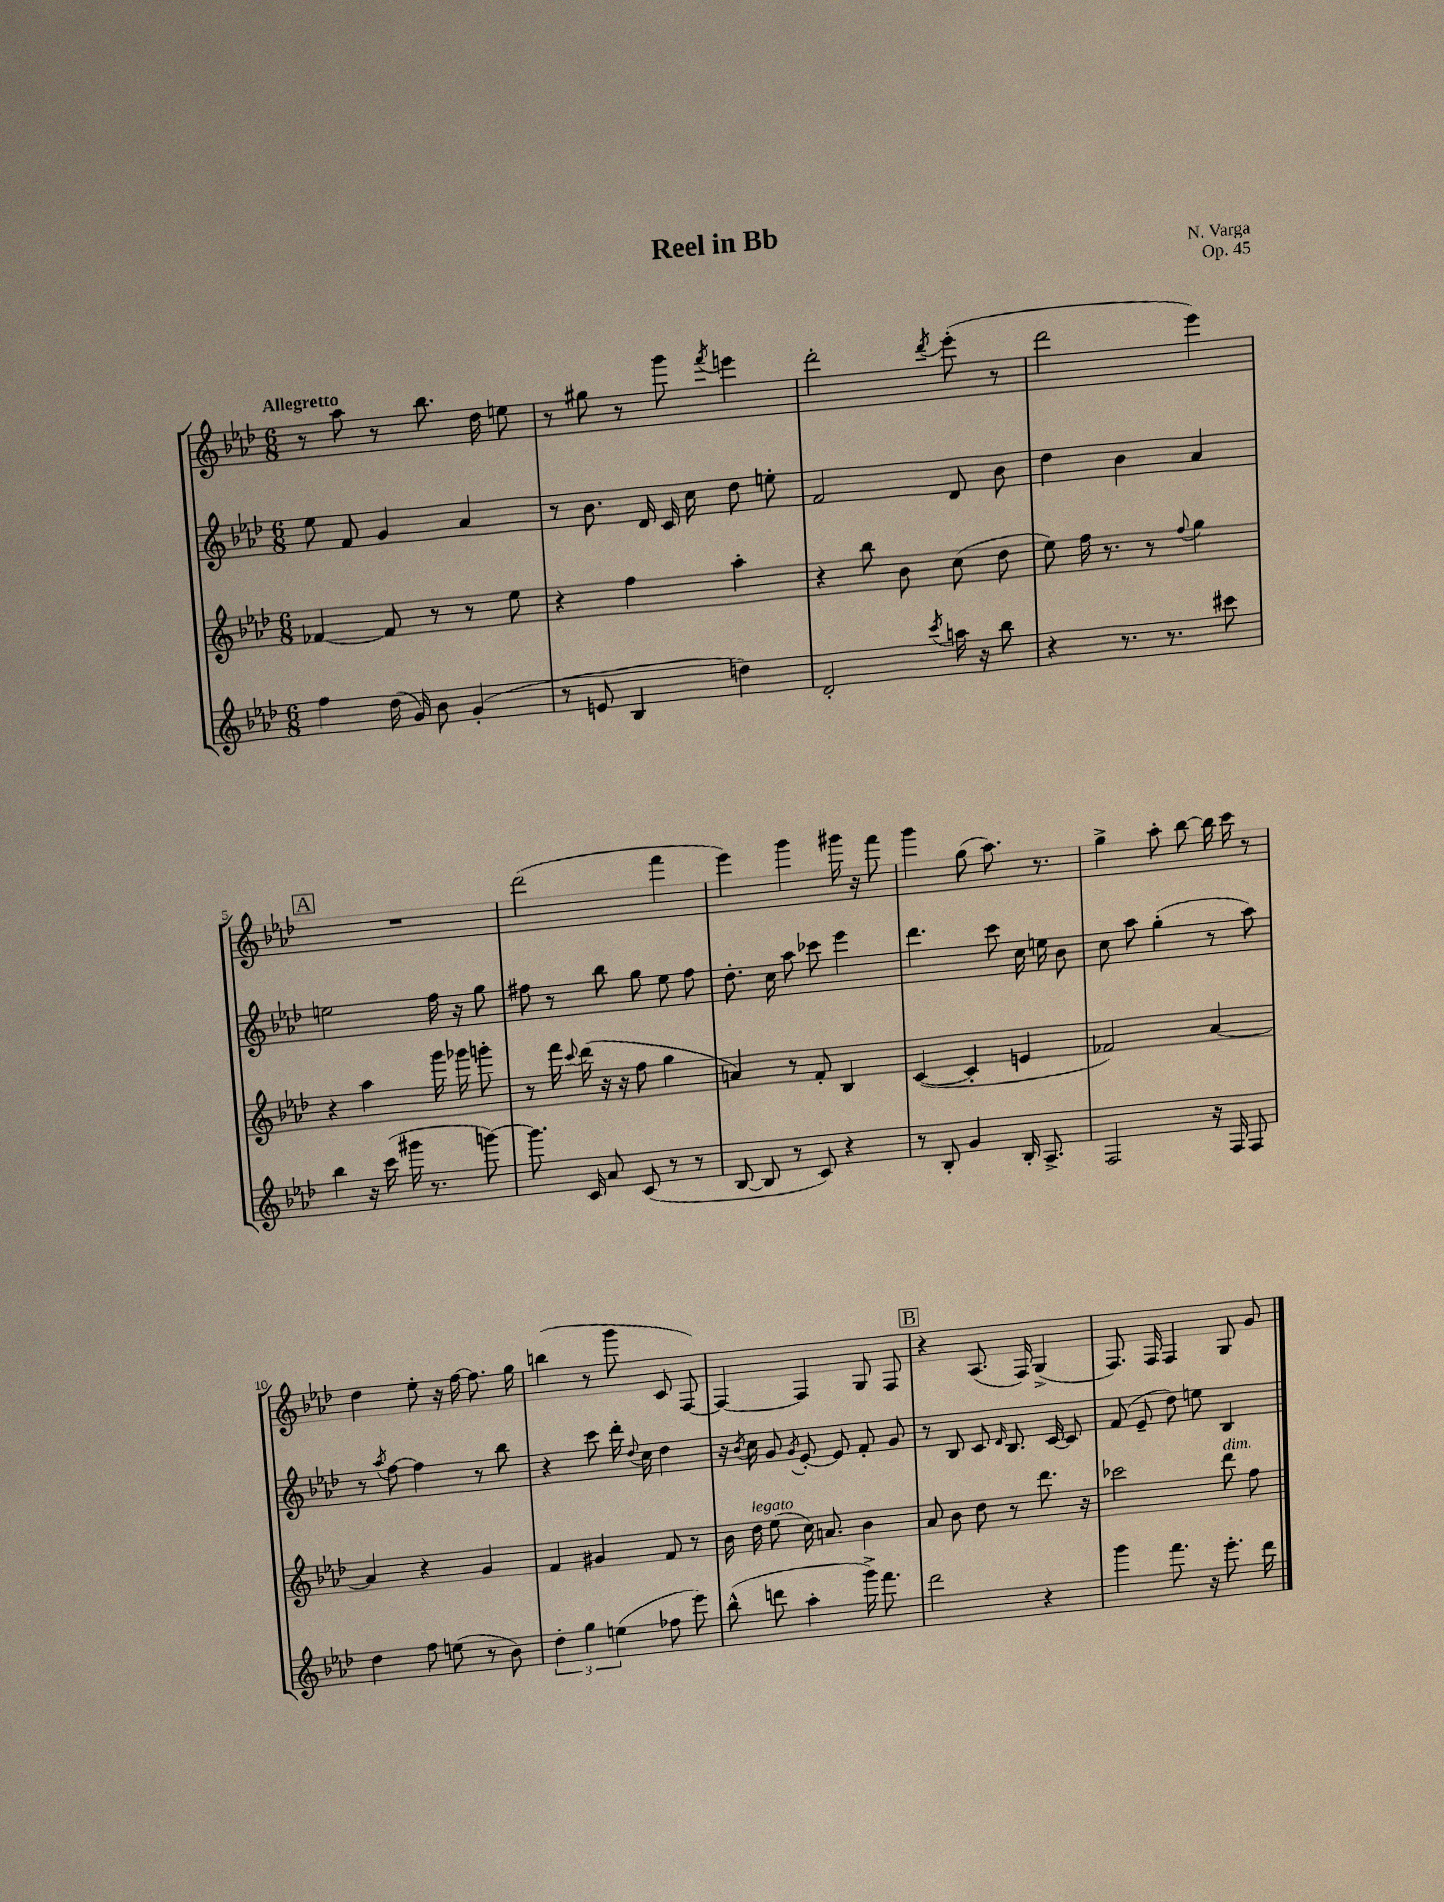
\header { title = "Reel in Bb" composer = "N. Varga" opus = "Op. 45" }
<<
\new StaffGroup <<
\new Staff = "s0" {
    \clef treble \key aes \major \numericTimeSignature \time 6/8 \tempo "Allegretto"
    \autoBeamOff r8 aes''8 r8 bes''8. des''16 e''8 |
    r8 gis''8 r8 g'''8 \acciaccatura { f'''8 } e'''4 |
    des'''2-. \acciaccatura { des'''8 } ees'''8-.( r8 |
    des'''2 ees'''4) |
    \mark \markup { \box "A" } R2. |
    des'''2( f'''4 |
    ees'''4) g'''4 gis'''16 r16 f'''8 |
    g'''4 g''8( aes''8.) r8. |
    g''4-> aes''8-. bes''8~ bes''16 c'''16 r8 |
    des''4 ees''8-. r16 f''16~ f''8. g''16 |
    b''4( r8 g'''8 c'8 f8~) |
    f4~ f4 g8 f8 |
    \mark \markup { \box "B" } r4 aes8.( f16) g4->( |
    f8.) f16 f4 g8 g'8 \bar "|." |
}
\new Staff = "s1" {
    \clef treble \key aes \major \numericTimeSignature \time 6/8
    \autoBeamOff ees''8 f'8 g'4 aes'4 |
    r8 bes'8. des'16 c'16 c''16 des''8 e''8-. |
    f'2 des'8 bes'8 |
    des''4 bes'4 aes'4 |
    \mark \markup { \box "A" } e''2 f''16 r16 g''8 |
    fis''8 r8 bes''8 g''8 ees''8 fis''8 |
    des''8.-. c''16 aes''8 ces'''8 ees'''4 |
    des'''4. c'''8 c''16 e''16 bes'8 |
    c''8 aes''8 g''4-.( r8 aes''8) |
    r8 \acciaccatura { aes''8 } f''8~ f''4 r8 bes''8 |
    r4 c'''8 des'''16-. \appoggiatura { des''8 } c''16 des''4 |
    r16 \acciaccatura { bes'8 } c''16 g'8 \acciaccatura { g'8 } ees'8~-. ees'8 f'8-. g'8 |
    \mark \markup { \box "B" } r8 bes8 c'8 \grace { des'16 } bes8. c'16~ c'8 |
    f'8( ees'8-- des''8) e''8 bes4 \bar "|." |
}
\new Staff = "s2" {
    \clef treble \key aes \major \numericTimeSignature \time 6/8
    \autoBeamOff fes'4~ fes'8 r8 r8 ees''8 |
    r4 f''4 aes''4-. |
    r4 bes''8 bes'8 c''8( des''8 |
    ees''8) f''16 r8. r8 \appoggiatura { f''8 } g''4 |
    \mark \markup { \box "A" } r4 aes''4 g'''16 ges'''16 g'''8-. |
    r8 f'''16 \appoggiatura { c'''8 } des'''16( r16 r16 f''8 g''4 |
    a'4) r8 f'8-. bes4 |
    c'4~( c'4-. e'4 |
    fes'2) aes'4~ |
    aes'4 r4 g'4 |
    f'4 gis'4 f'8 r8 |
    bes'16 des''16^\markup { \italic "legato" } ees''8( c''16) a'8. bes'4 |
    \mark \markup { \box "B" } aes'8 bes'8 des''8 r8 des'''8. r16 |
    ces'''2 des'''8^\markup { \italic "dim." } f''8 \bar "|." |
}
\new Staff = "s3" {
    \clef treble \key aes \major \numericTimeSignature \time 6/8
    \autoBeamOff f''4 des''16( g'16) bes'8 g'4-.( |
    r8 e'8 bes4 d''4) |
    des'2-. \acciaccatura { c'''8 } a''16 r16 bes''8 |
    r4 r8. r8. cis'''8 |
    \mark \markup { \box "A" } bes''4 r16 c'''16( gis'''16 r8. g'''8~) |
    g'''8. c'16 aes'8 c'8( r8 r8 |
    bes8~ bes8 r8 c'8) r4 |
    r8 bes8-. g'4 bes16-. aes8.-> |
    f2 r16 f16 f8 |
    des''4 f''8 e''8( r8 bes'8) |
    \tuplet 3/2 { des''4-. g''4 e''4( } fes''8 ees'''8) |
    bes''8-^( d'''8 aes''4-. g'''16->) f'''8. |
    \mark \markup { \box "B" } des'''2 r4 |
    g'''4 f'''8. r16 ees'''8.-. des'''16 \bar "|." |
}
>>
>>
